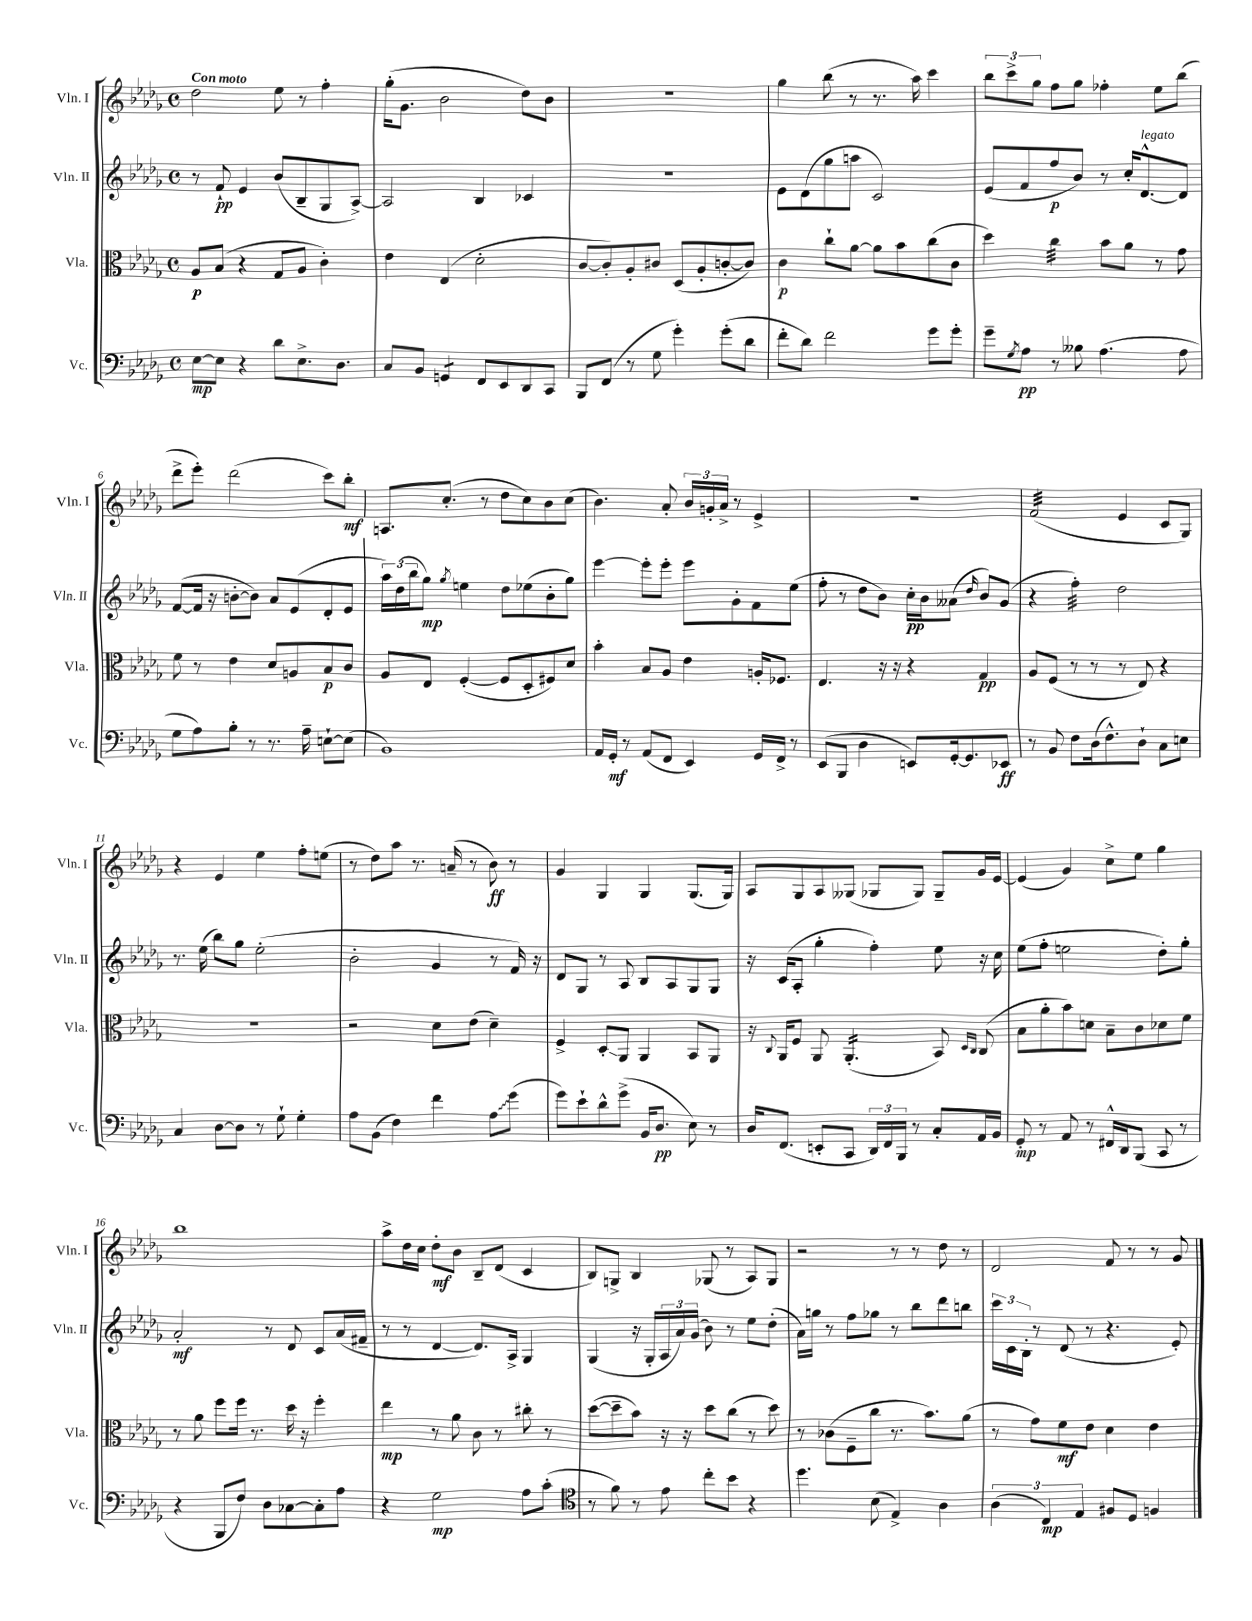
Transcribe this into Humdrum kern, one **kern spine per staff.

**kern	**kern	**kern	**kern
*staff4	*staff3	*staff2	*staff1
*clefF4	*clefC3	*clefG2	*clefG2
*k[b-e-a-d-g-]	*k[b-e-a-d-g-]	*k[b-e-a-d-g-]	*k[b-e-a-d-g-]
*M4/4	*M4/4	*M4/4	*M4/4
*met(c)	*met(c)	*met(c)	*met(c)
[8E-	8A-	8r	2dd-
8E-]	(8B-	8f`	.
4r	4r	4e-	.
8d-	8G-	(8b-	8ee-
8.E-^	8A-	8B-~	8r
.	4c')	8G-	4ff'
8.D-	.	.	.
.	.	[8A-^)	.
=	=	=	=
8C	4e-	2A-]	(16gg-'
.	.	.	8.g-
8BB-	.	.	.
4GG	(4E-	.	2b-
8FF	2d-'	4B-	.
8EE-	.	.	.
8DD-	.	4c-	8dd-)
8CC	.	.	8b-
=	=	=	=
8BBB-	[8c	1r	1r
(8FF	8c'])	.	.
8r	8A-'	.	.
8G-	8c#	.	.
4g-')	(8D-	.	.
.	8A-'	.	.
(8g-'	[8c'	.	.
8d-	8c])	.	.
=	=	=	=
8f'	4c	8e-	4gg-
8d-)	.	(8d-	.
2f	8cc`	8gg-	(8bb-
.	[8a-	8aa	8r
.	8a-]	2c)	8.r
.	8b-	.	.
.	.	.	16aa-)
8g-	(8cc	.	4ccc
8g-'	8c	.	.
=	=	=	=
8g-~	4dd-)	(8e-	12bb-
.	.	.	12ccc^
8qG-	.	.	.
8A-	.	8f	.
.	.	.	12gg-
8r	4cc	8ff	8ff
8B--	.	8b-)	8gg-
(4.A-	8b-	8r	4ff-'
.	8a-	16cc'	.
.	.	[8.d-^^	.
.	8r	.	8ee-
8A-	8g-	8d-]	(8bb-
=	=	=	=
8G-	8f	([8f	8ddd-^
8A-)	8r	16f]	8eee-')
.	.	16r	.
8B-'	4e-	[8b'	(2ddd-
8r	.	8b])	.
8.r	8d-	8a-	.
.	8A	(8e-	.
16A-~	.	.	.
[8E`	8B-	8d-'	8ccc)
(8E]	8c	8e-	8bb-'
=	=	=	=
1BB-)	8A-	24aa-)	8.A
.	.	(24dd-	.
.	.	24bb-	.
.	8E-	8gg-)	.
.	.	.	(8.cc'
.	.	8qgg-	.
.	([4F'	4ee	.
.	.	.	8r
.	8F]	8dd-	8dd-
.	8D-'	(8ee-	8cc)
.	8F#)	8b-'	8b-
.	8d-	8gg-)	(8cc
=	=	=	=
16AA-	4b-'	[4eee-	4.b-)
16GG-'	.	.	.
8r	.	.	.
(8AA-	8B-	8eee-']	.
8FF	8A-	8eee-'	8a-'
4EE-)	4e-	8eee-	24b-
.	.	.	24g'
.	.	.	24a-^
.	.	8g-'	8r
16GG-	16A'	8f	4e-^
16FF^	8.F-	.	.
8r	.	(8ee-	.
=	=	=	=
(8EE-	4.E-	8ff'	1r
8BBB-	.	8r	.
4D-	.	8dd-	.
.	16r	8b-)	.
.	16r	.	.
8EE)	4r	16cc'	.
.	.	16b-	.
[16GG-'	.	(8a--	.
8.GG-]	.	.	.
.	.	16qqdd-	.
.	4G-	8b-)	.
8EE-	.	(8g-	.
=	=	=	=
8r	8A-	4r	(2f
8BB-	(8F	.	.
8F	8r	4ff')	.
(16D-	8r	.	.
8.F^^)	.	.	.
.	8r	2dd-	4e-
8D-`	8E-)	.	.
8C	4r	.	8c
8E	.	.	8G-)
=	=	=	=
4C	1r	8.r	4r
.	.	(16ee-	.
[8D-	.	8bb-)	4e-
8D-]	.	8gg-	.
8r	.	(2ee-'	4ee-
8G-`	.	.	.
4G-'	.	.	8ff'
.	.	.	(8ee
=	=	=	=
8A-	2r	2b-'	8r
(8BB-	.	.	8dd-)
4F)	.	.	8aa-
.	.	.	8.r
4f	8d-	4g-	.
.	.	.	(16a~
.	(8e-	.	8r
8A-	4d-~)	8r	8b-)
(8g-	.	16f)	8r
.	.	16r	.
=	=	=	=
8g-)	4F^	8d-	4g-
8e-`	.	8G-	.
8d-^^	8D-'	8r	4G-
(8g-^	8AA-	8A-	.
16BB-	4AA-	8B-	4G-
8.D-	.	.	.
.	.	8A-	.
8E-)	8BB-	8G-	(8.G-
8r	8AA-	8G-	.
.	.	.	16G-)
=	=	=	=
16D-	16r	16r	8A-
.	8qqC	.	.
(8.FF	16AA-	(16c	.
.	8F	8A-'	8G-
8EE'	8AA-	4gg-'	8A-
8CC	(4.AA-'	.	(8G--
24DD-)	.	4ff')	8G-
24FF	.	.	.
24BBB-	.	.	.
8r	.	.	8G-)
8C'	8BB-)	8ee-	8G-~
.	16qqD-	.	.
.	16qqC	.	.
16AA-	(8C	16r	16g-
16BB-	.	16cc	[16e-
=	=	=	=
8GG-'	8B-	(8ee-	(4e-]
8r	8a-'	8ff'	.
8AA-	8b-)	2ee	4g-)
8r	8d	.	.
16FF#^^	8B-~	.	8cc^
16DD-	.	.	.
(8BBB-	8c	.	8ee-
8CC	8d-	8dd-')	4gg-
8r	8f	8gg-'	.
=	=	=	=
4r	8r	2a-'	1bb-
.	8a-	.	.
8BBB-	8ff	.	.
8F)	16ff	.	.
.	8.r	.	.
8D-	.	8r	.
[8C-	16dd-	8d-	.
.	16r	.	.
8C-']	4ff'	8c	.
8A-	.	(16a-	.
.	.	16f#~	.
=	=	=	=
4r	4ee-	8r	8aa-^
.	.	8r	16dd-
.	.	.	16cc
2G-	8r	[4d-	8dd-'
.	8a-	.	8b-
.	8c	8.d-])	8B-~
.	8r	.	(8d-
.	.	16A-^	.
8A-	8cc#'	4G-	4c
(8c'	8r	.	.
=	=	=	=
*clefC4	*	*	*
8r	([8dd-	(4G-	8B-)
8f)	8dd-~]	.	8G^
8r	8b-)	16r	4B-
.	.	16G-'	.
8e-	16r	24A-	.
.	.	24a-)	.
.	16r	.	.
.	.	(24g-	.
8cc'	8dd-	8b-)	(8G-
8b-	(8cc	8r	8r
4r	8r	8ee-	8A-)
.	8dd-)	(8dd-'	8G-
=	=	=	=
4.dd-	8r	16a-)	2r
.	.	16gg	.
.	(8c-	8r	.
.	8F~	8ff	.
(8B-	8cc	8gg-	.
4E-^)	8.r	8r	8r
.	.	8bb-	8r
.	8.b-)	.	.
4A-	.	8ddd-	8dd-
.	(8a-	8bb	8r
=	=	=	=
(6A-	8r	24ccc	2d-
.	.	24c	.
.	.	24B-'	.
.	8g-)	8r	.
6C)	.	.	.
.	8f	(8d-	.
6E-	.	.	.
.	8e-	8r	.
8F#	4d-	4.r	8f
8D-	.	.	8r
4F	4e-	.	8r
.	.	8e-')	8g-
==	==	==	==
*-	*-	*-	*-
